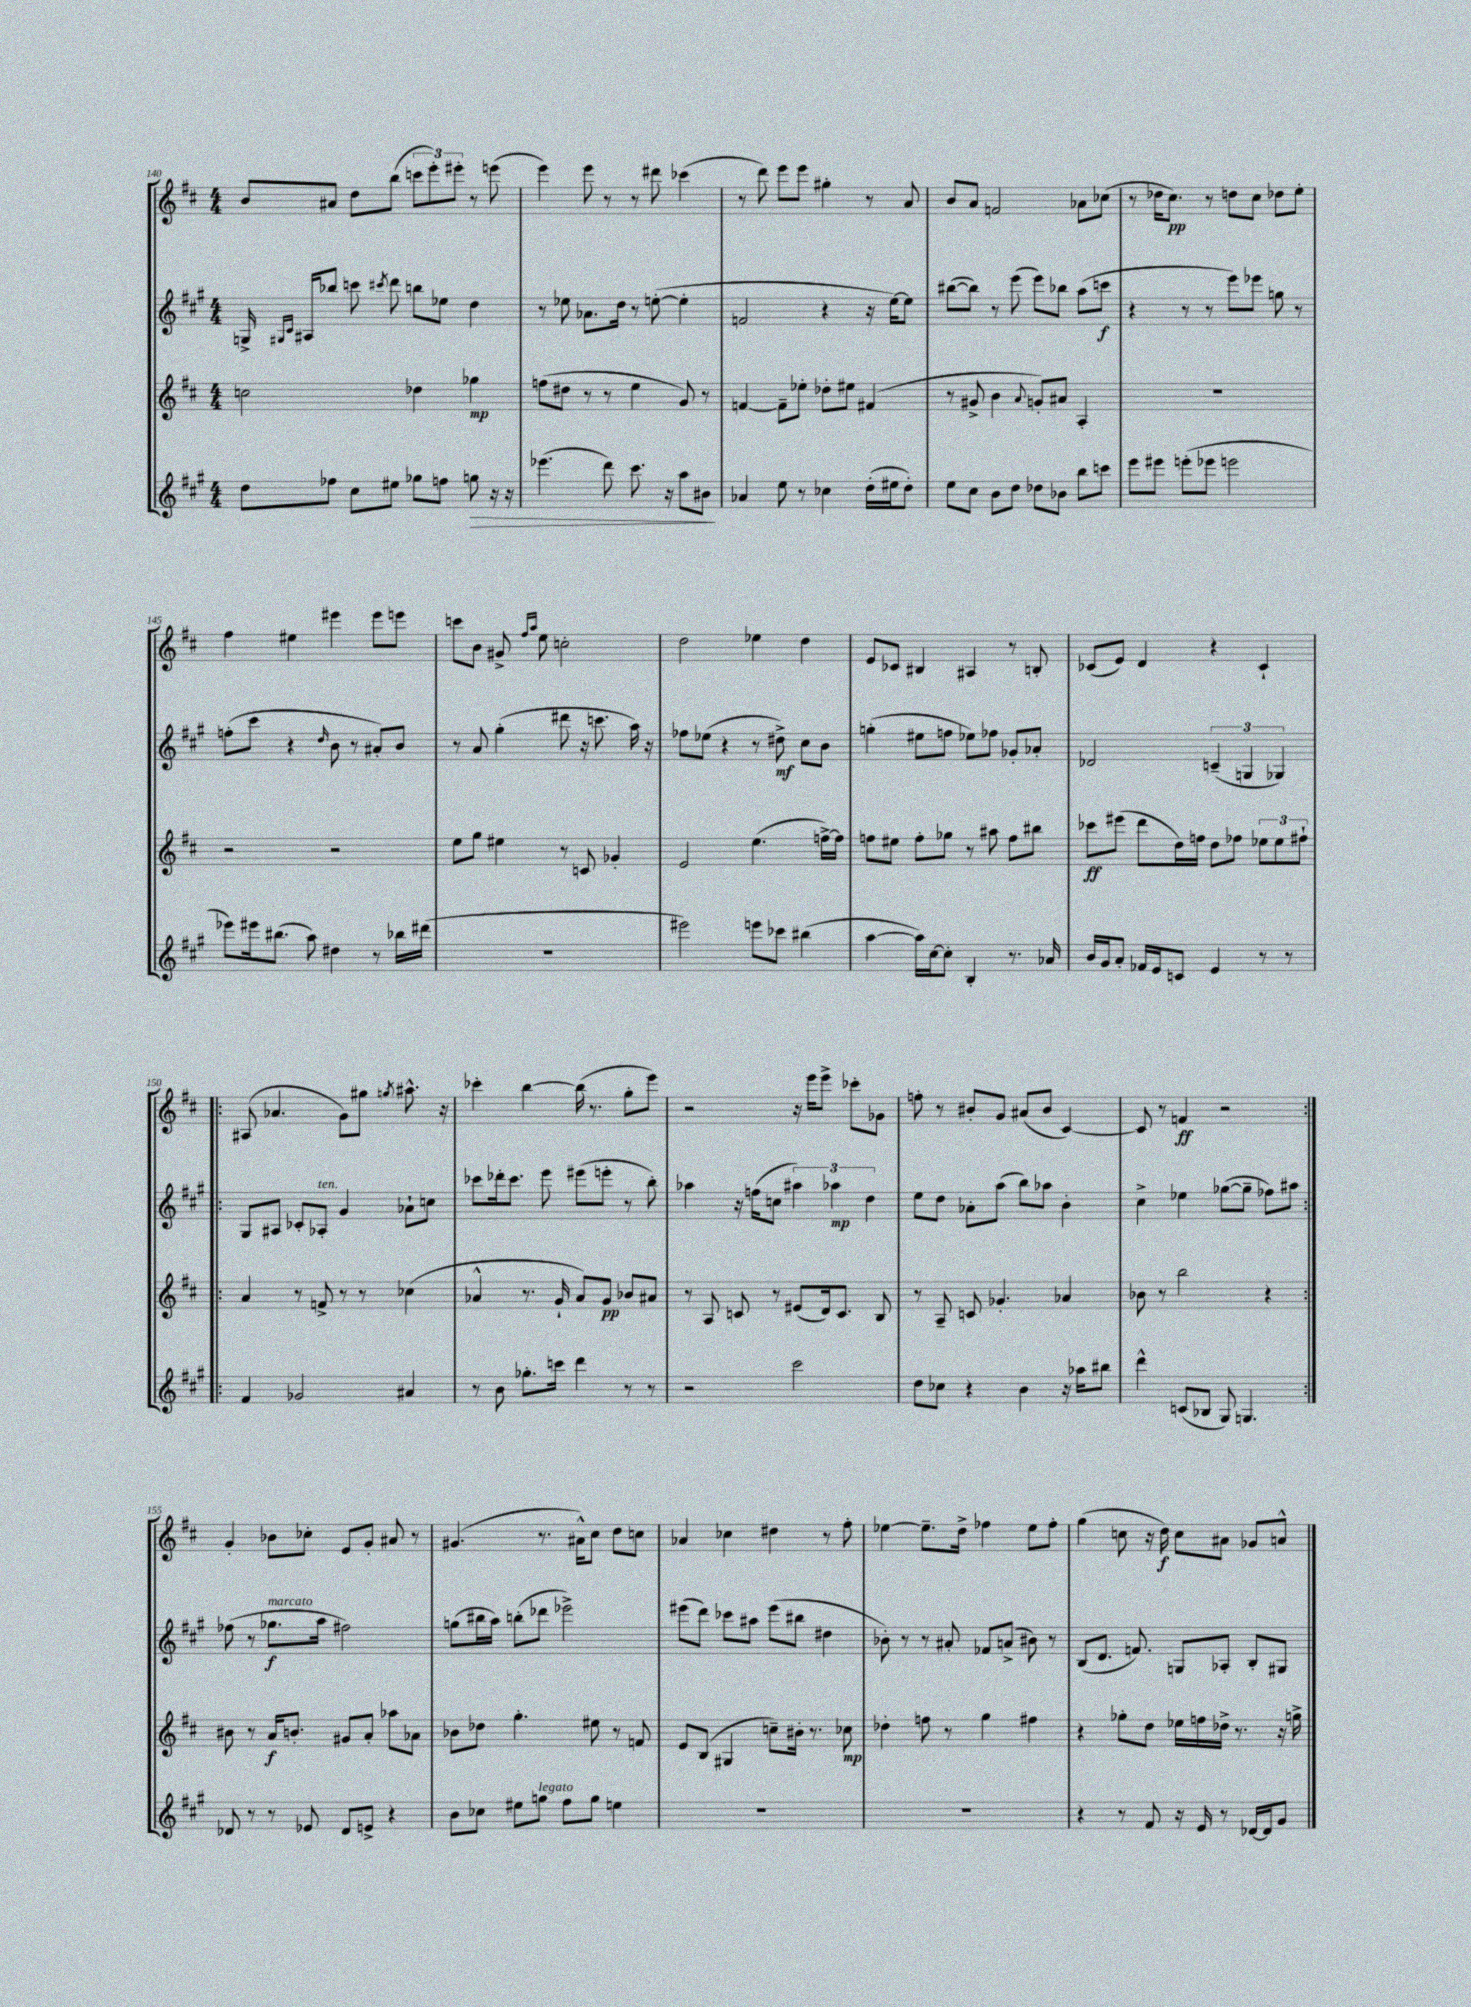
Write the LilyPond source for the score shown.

<<
\new StaffGroup <<
\new Staff = "s0" {
    \clef treble \key d \major \numericTimeSignature \time 4/4
    \autoBeamOff b'8[ ais'8] d''8[ b''8]( \tuplet 3/2 { c'''8[ e'''8-.) eis'''8]-. } r8 e'''8( |
    e'''4) e'''8 r8 r8 dis'''8 ces'''4( |
    r8 d'''8) e'''8[ e'''8] gis''4-. r8 a'8 |
    b'8[ a'8] f'2 aes'8[ ces''8]( |
    r8 des''16[ cis''8.]\pp) r8 d''8[ cis''8] des''8[ e''8]-. |
    fis''4 eis''4 eis'''4 eis'''8[ e'''8] |
    c'''8[ b'8] gis'8-> \grace { fis''16[ a''16] } e''8 c''2-. |
    d''2 ees''4 d''4 |
    e'8[ ces'8] bis4 ais4 r8 b8-. |
    ces'8[( e'8]) d'4 r4 ces'4-! |
    \repeat volta 2 { ais8( aes'4. g'8[) gis''8] \acciaccatura { g''8 } ais''8.-^ r16 |
    ces'''4-. b''4~ b''16( r8. g''8[-. e'''8]) |
    r2 r16 e'''16[ e'''8]-> ces'''8[-. ges'8] |
    f''8-. r8 bis'8[-. g'8] ais'8[( bis'8] cis'4~) |
    cis'8 r8 f'4\ff r2 | }
    g'4-. bes'8[ ces''8]-. e'8[ g'8]-. ais'8 r8 |
    gis'4.( r8. ais'16[-^) cis''8] d''8[ c''8] |
    aes'4 ces''4 dis''4 r8 fis''8-. |
    ees''4~ ees''8.[-- d''16]-> fes''4 ees''8[ fes''8]-. |
    g''4( c''8 r16 d''16\f) c''8[ ais'8] ges'8[ a'8]-^ \bar "|." |
}
\new Staff = "s1" {
    \clef treble \key a \major \numericTimeSignature \time 4/4
    \autoBeamOff g16-> \grace { gis16[ cis'16] } ais16[ bes''8] c'''8 \acciaccatura { cis'''8 } d'''8 b''8[ ees''8] d''4 |
    r8 ees''8 aes'8.[ d''16] r8 e''8~-.( e''4-. |
    f'2 r4 r16 e''16[~) e''8] |
    bis''8[~( bis''8]) r8 e'''8( e'''8[) bes''8] a''8[( c'''8]\f |
    r4 r8 r8 e'''8[) ees'''8] g''8 r8 |
    f''8[-.( cis'''8] r4 \grace { d''16 } b'8 r8 ais'8[-.) b'8] |
    r8 a'8 gis''4-.( dis'''8 r16 c'''8. a''16) r16 |
    fes''8[ ees''8]( r4 r8 dis''8->\mf) cis''8[ b'8] |
    g''4-.( eis''8[ f''8] ees''8[) fes''8] ges'8[-. aes'8]-. |
    des'2 \tuplet 3/2 { c'4--( g4 ges4) } |
    \repeat volta 2 { gis8[ ais8] ces'8[-. aes8]-.^\markup { \italic "ten." } gis'4 aes'8[-! c''8] |
    ces'''8[ des'''16-. ces'''8.] e'''8 eis'''8[( e'''8]-. r8 b''8-.) |
    aes''4 r16 f''16[( c''8] \tuplet 3/2 { ais''4) aes''4\mp d''4 } |
    e''8[ d''8] aes'8[-. a''8]( b''8[) aes''8] b'4-. |
    cis''4-> ees''4 ges''8[~( ges''8]-- fes''8[) ais''8] | }
    fes''8( r8 ges''8.[\f^\markup { \italic "marcato" } a''16] fis''2) |
    g''8[( bis''16 a''16]) b''8[-.( des'''8] ees'''2->) |
    eis'''8[( d'''8]) ces'''8[ ais''8] eis'''8[( bis''8] dis''4 |
    bes'8-.) r8 r8 ais'8-. fes'8[ a'8]->( bis'8) r8 |
    b8[( d'8.] f'8.) g8[ aes8]-. b8[-. gis8] \bar "|." |
}
\new Staff = "s2" {
    \clef treble \key d \major \numericTimeSignature \time 4/4
    \autoBeamOff c''2 des''4 ges''4\mp |
    f''8[( dis''8] r8 r8 e''4 g'8) r8 |
    f'4~ f'8[-- ees''8]-. des''8[-. eis''8] fis'4( |
    r8 gis'8-> b'4 \appoggiatura { a'8 } g'8[-.) ais'8] a4-. |
    R1 |
    r2 r2 |
    e''8[ g''8] eis''4 r8 c'8 ges'4-. |
    e'2 e''4.( f''16[~->) f''16] |
    f''8[ eis''8] f''8[-. ges''8] r8 ais''8 f''8[ bis''8] |
    ces'''8[\ff eis'''8]( d'''8[ d''16) f''16] d''8[ fes''8] \tuplet 3/2 { ees''8[ ees''8 fis''8]-! } |
    \repeat volta 2 { a'4 r8 f'8-> r8 r8 ces''4( |
    aes'4-^ r8. g'16-! aes'8[) g'8]\pp bes'8[ ais'8] |
    r8 a8 c'8 r8 eis'8[( d'16) c'8.] b8 |
    r8 a8-- c'8 ges'4.-. aes'4 |
    bes'8 r8 b''2 r4 | }
    bis'8 r8 a'16[\f b'8.]-. gis'8[ a'8]-. aes''8[ aes'8] |
    bes'8[ des''8] g''4.-. eis''8 r8 f'8 |
    e'8[ b8]( gis4 c''8[--) bis'16]-. r8. ces''8\mp |
    des''4-. f''8 r8 g''4 fis''4 |
    r4 ges''8[-. d''8] ees''16[ f''16 des''16]-> r8. r16 g''16-> \bar "|." |
}
\new Staff = "s3" {
    \clef treble \key a \major \numericTimeSignature \time 4/4
    \autoBeamOff d''8[ fes''8] cis''8[ eis''8] ges''8[ f''8] g''8\> r16 r16 |
    ees'''4.( d'''8) cis'''8. r16 a''8[ bis'8]\! |
    aes'4 e''8 r8 ces''4 d''16[-.( eis''16 d''8]-.) |
    e''8[ cis''8] b'8[ d''8] des''8[ bes'8] b''8[ c'''8] |
    e'''8[ eis'''8] e'''8[-.( ees'''8] e'''2 |
    ees'''8[) eis'''16 bis''8.]( a''8) dis''4 r8 bes''16[ dis'''16]( |
    R1 |
    eis'''2) e'''8[ ces'''8] bis''4( |
    a''4~ a''16[) cis''16~ cis''8]-. b4-. r8. aes'16 |
    b'16[ gis'16 a'8]-. fes'16[ e'16 c'8] e'4 r8 r8 |
    \repeat volta 2 { fis'4 ges'2 ais'4 |
    r8 b'8 ges''8.[-. c'''16] d'''4 r8 r8 |
    r2 cis'''2 |
    d''8[ ces''8] r4 b'4 r16 aes''16[ bis''8] |
    d'''4-^ c'8[( bes8] gis8) g4. | }
    des'8 r8 r8 ees'8 des'8[ e'8]-> r4 |
    b'8[ ces''8] eis''8[ g''8]^\markup { \italic "legato" } fis''8[ g''8] e''4 |
    R1 |
    R1 |
    r4 r8 fis'8 r16 e'16 r8 des'16[~ des'16 gis'8] \bar "|." |
}
>>
>>
\layout { \context { \Score currentBarNumber = #140 } }
